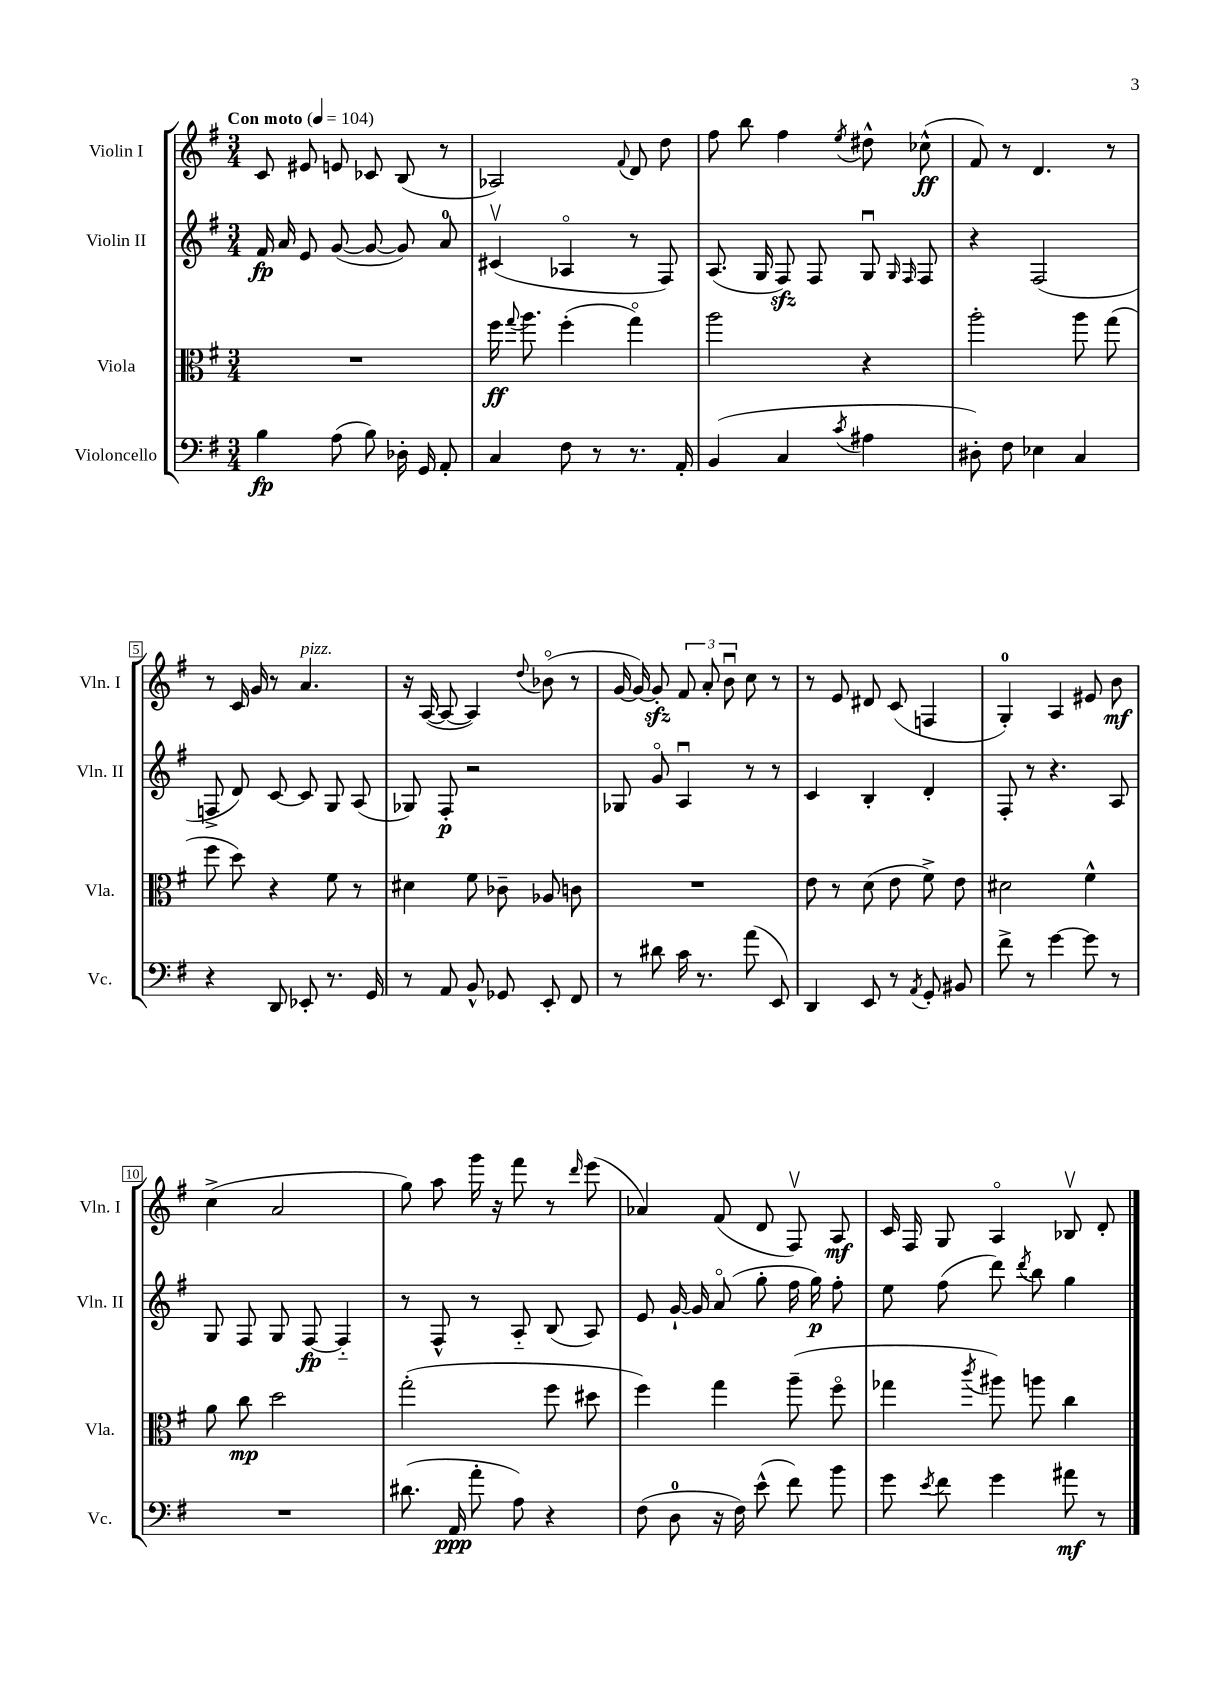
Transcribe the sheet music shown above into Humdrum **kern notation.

**kern	**kern	**kern	**kern
*staff4	*staff3	*staff2	*staff1
*clefF4	*clefC3	*clefG2	*clefG2
*k[f#]	*k[f#]	*k[f#]	*k[f#]
*M3/4	*M3/4	*M3/4	*M3/4
*MM104	*MM104	*MM104	*MM104
4B	2.r	16f#	8c
.	.	16a	.
.	.	8e	8e#
(8A	.	([8g	8e
8B)	.	8g_	8c-
16D-'	.	8g])	(8B
16GG	.	.	.
8AA'	.	8a	8r
=	=	=	=
4C	16ff#	(4c#v	2A-)
.	8qqgg	.	.
.	8.aa	.	.
8F#	(4ff#'	4A-o	.
8r	.	.	.
.	.	.	8qqf#
8.r	4ggo)	8r	8d
.	.	8F#)	8dd
16AA'	.	.	.
=	=	=	=
(4BB	2aa	(8.A	8ff#
.	.	.	8bb
.	.	16G	.
4C	.	8F#)	4ff#
.	.	8F#	.
8qc	.	.	8qee
4A#	4r	8Gu	8dd#^^
.	.	16qqG	.
.	.	16qqF#	.
.	.	8F#	(8cc-^^
=	=	=	=
8D#')	2aa'	4r	8f#)
8F#	.	.	8r
4E-	.	(2F#	4.d
4C	8aa	.	.
.	(8gg	.	8r
=	=	=	=
4r	8ff#	8F^	8r
.	8dd)	8d)	16c
.	.	.	16g
8DD	4r	[8c	8r
8EE-'	.	8c]	4.a
8.r	8f#	8G	.
.	8r	(8A	.
16GG	.	.	.
=	=	=	=
8r	4d#	8G-)	16r
.	.	.	([16A
8AA	.	8F#'	8A_
8BB^^	8f#	2r	4A])
8GG-	8c-~	.	.
.	.	.	8qqdd
8EE'	8A-	.	(8b-o
8FF#	8c	.	8r
=	=	=	=
8r	2.r	8G-	[16g
.	.	.	16g_)
8d#	.	8go	8g']
16c	.	4Au	12f#
8.r	.	.	.
.	.	.	12a'
.	.	.	12bu
(8a	.	8r	8cc
8EE)	.	8r	8r
=	=	=	=
4DD	8e	4c	8r
.	8r	.	8e
8EE	(8d	4B'	8d#
8r	8e	.	(8c
8qAA	.	.	.
8GG'	8f#^)	4d'	4F
8BB#	8e	.	.
=	=	=	=
8f#^	2d#	8F#'	4G')
8r	.	8r	.
[4g	.	4.r	4A
8g]	4f#^^	.	8e#
8r	.	8A	8b
=	=	=	=
2.r	8a	8G	(4cc^
.	8cc	8F#	.
.	2dd	8G	2a
.	.	[8F#	.
.	.	4F#'~]	.
=	=	=	=
(8.d#	(2gg'	8r	8gg)
.	.	8F#^^	8aa
16AA	.	.	.
8a'	.	8r	16ggg
.	.	.	16r
8A)	.	8A'~	8fff#
4r	8ff#	(8B	8r
.	.	.	16qqddd
.	8dd#	8A)	(8eee
=	=	=	=
(8F#	4ff#)	8e	4a-)
8D	.	[16g`	.
.	.	16g]	.
16r	4gg	(8ao	(8f#
16F#)	.	.	.
(8e^^	.	8gg'	8d
8f#)	(8aa~	16ff#	8F#v)
.	.	16gg)	.
8b	8ff#o	8ff#'	8A
=	=	=	=
8g	4gg-	8ee	16c
.	.	.	16F#
8qe	.	.	.
8f#	.	(8ff#	8G
.	8qccc	.	.
4g	8aa#)	8ddd)	4Ao
.	.	8qddd	.
.	8aa	8bb	.
8a#	4cc	4gg	8B-v
8r	.	.	8d'
==	==	==	==
*-	*-	*-	*-
